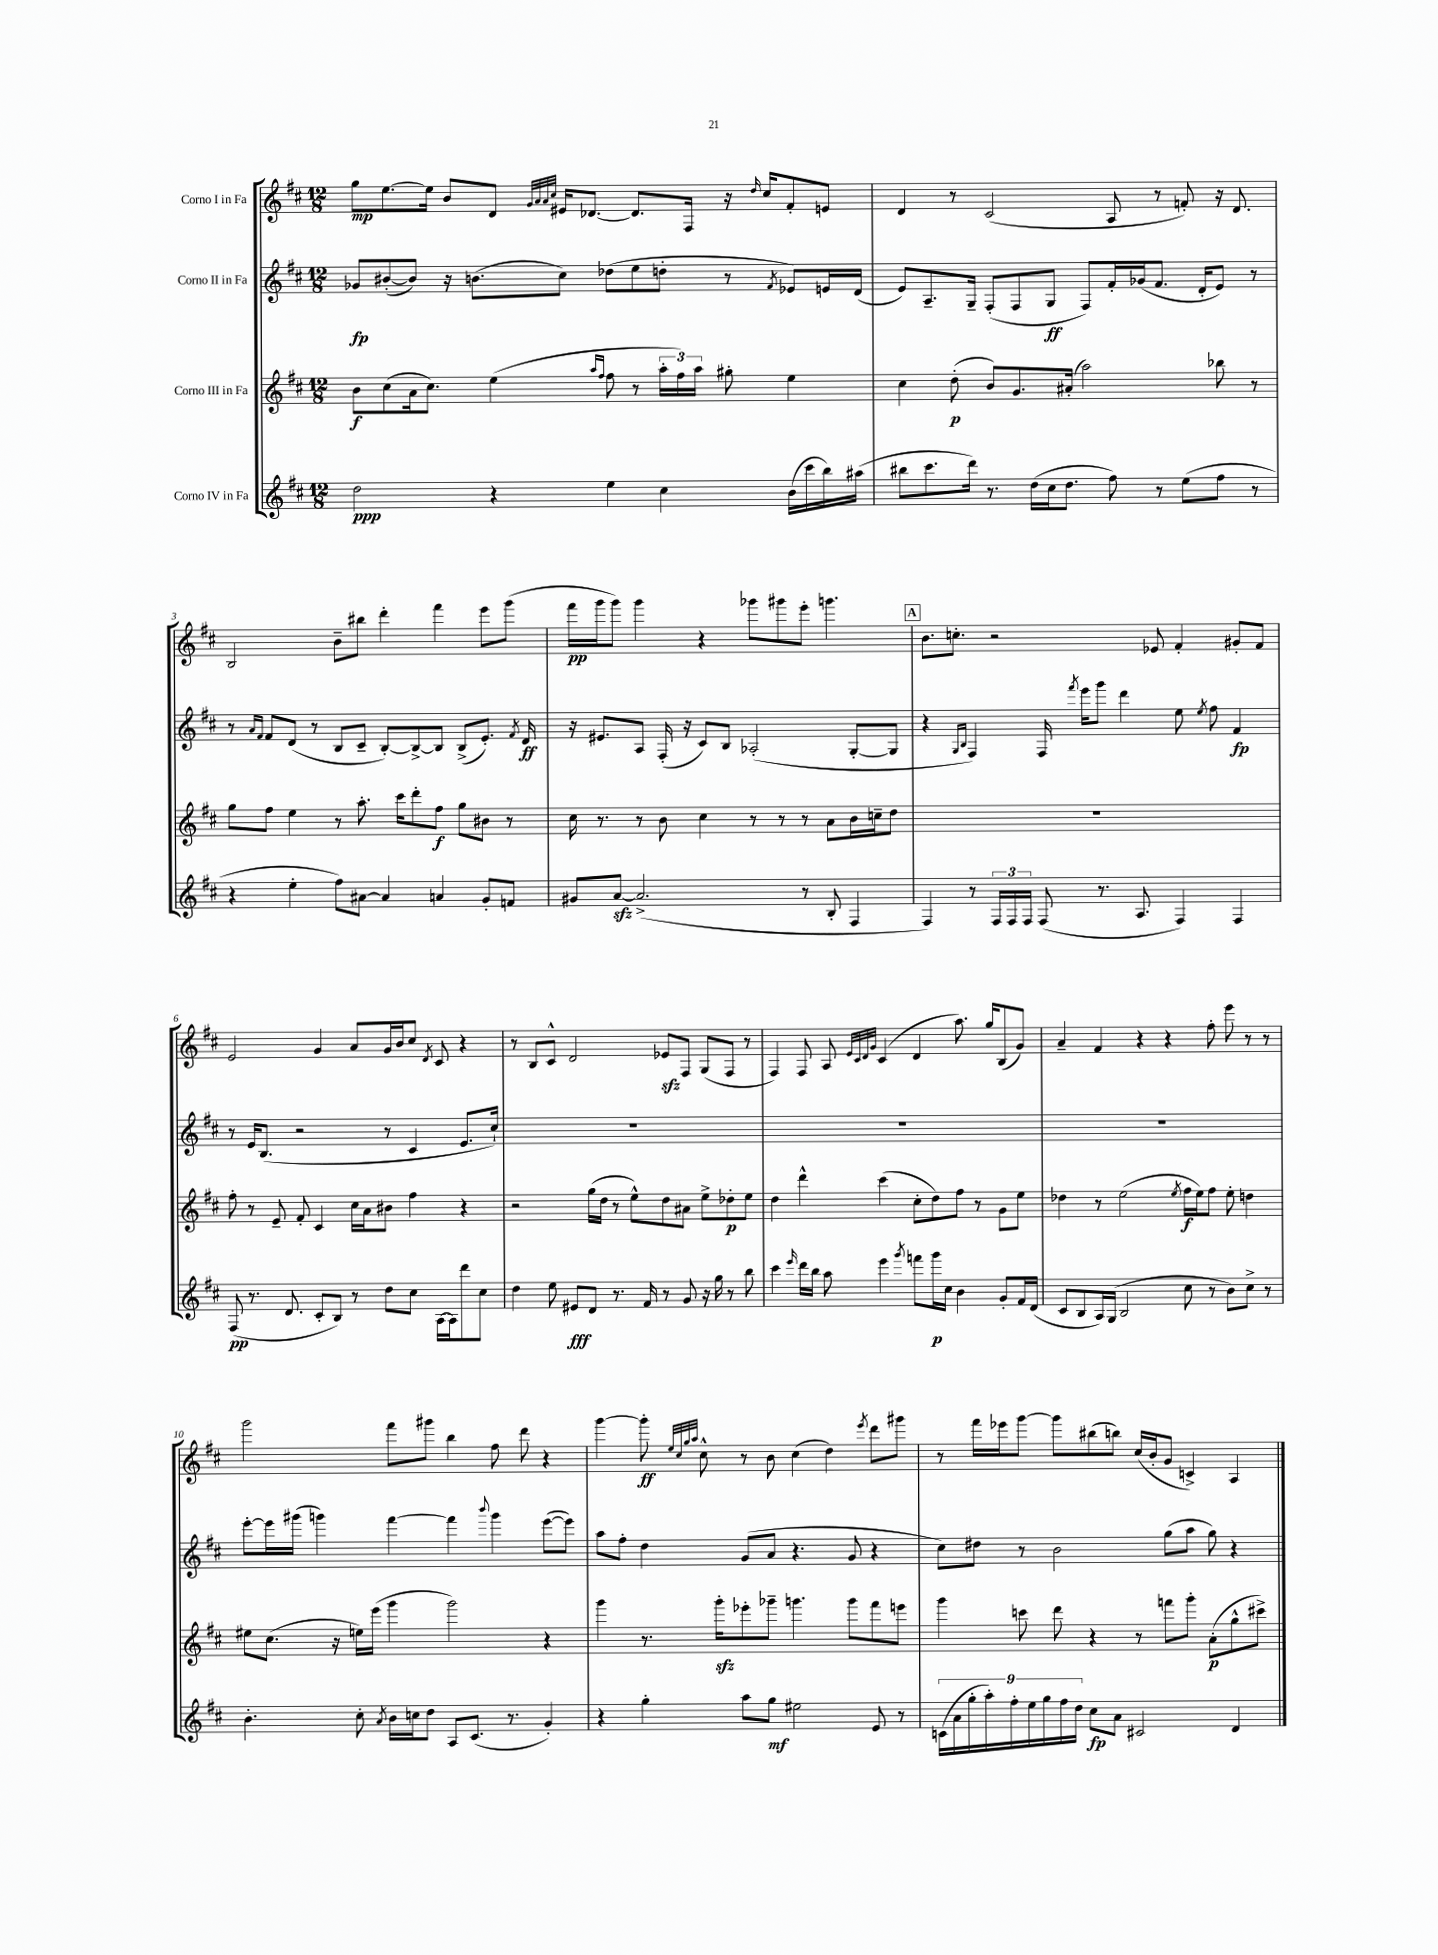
<<
\new StaffGroup <<
\new Staff = "s0" \with { instrumentName = "Corno I in Fa" } {
    \clef treble \key d \major \numericTimeSignature \time 12/8
    \autoBeamOff g''8[\mp e''8.~ e''16] b'8[ d'8] \grace { g'32[ a'32 a'32 cis''32] } eis'16[ des'8.]~ des'8.[ fis16] r16 \grace { d''16 } cis''16[ fis'8-. e'8] |
    d'4 r8 cis'2( a8 r8 f'8-.) r16 d'8. |
    b2 b'8[-- bis''8] d'''4-. fis'''4 e'''8[ g'''8]( |
    fis'''16[\pp g'''16 g'''8]) g'''4 r4 ges'''8[ gis'''8 e'''8]-. g'''4. |
    \mark \markup { \box "A" } b'8.[ c''8.]-. r2 ees'8 fis'4-. gis'8[-. fis'8] |
    e'2 g'4 a'8[ g'16 b'16 cis''8] \acciaccatura { d'8 } cis'8 r4 |
    r8 b8[ cis'8]-^ d'2 ees'8[\sfz fis8] g8[( fis8] r8 |
    fis4) fis8 a8 \grace { e'32[ cis'32 d'32 g'32] } cis'4( d'4 a''8.) g''16[ b8( g'8]) |
    a'4-- fis'4 r4 r4 fis''8-. e'''8 r8 r8 |
    g'''2 fis'''8[ gis'''8] b''4 fis''8 d'''8 r4 |
    g'''4~ g'''8-.\ff \grace { e''32[ cis''32 g''32 a''32] } cis''8-^ r8 b'8 cis''4( d''4) \acciaccatura { e'''8 } d'''8[ gis'''8] |
    r8 fis'''16[ ees'''16 g'''8]~ g'''8[ bis''8( b''8]) cis''16[( b'16-. g'8] c'4->) a4 \bar "|." |
}
\new Staff = "s1" \with { instrumentName = "Corno II in Fa" } {
    \clef treble \key d \major \numericTimeSignature \time 12/8
    \autoBeamOff ges'8[\fp bis'8~-.( bis'8]) r16 b'8.[( cis''8]) des''8[( e''8 d''8]-. r8 \acciaccatura { fis'8 } ees'8[) e'16 d'16]( |
    e'8[) a8.-- g16]-- fis8[-.( fis8 g8]\ff fis8[) fis'16-. ges'16( fis'8.] d'16[-. e'8]) r8 |
    r8 \grace { a'16[ fis'16] } fis'8[ d'8]( r8 b8[ cis'8]-- b8[~-.) b8~-> b8] b8[->( e'8.]-.) \acciaccatura { fis'8 } d'16\ff |
    r16 eis'8.[ a8] fis16-.( r16 cis'8[) b8] aes2-.( g8[~-. g8] |
    \mark \markup { \box "A" } r4 \grace { g16[ b16] } fis4) fis16 \acciaccatura { fis'''8 } e'''16[ g'''8] d'''4 e''8 \acciaccatura { e''8 } fis''8 fis'4\fp |
    r8 e'16[ b8.]( r2 r8 cis'4 e'8.[ cis''16]-!) |
    R1. |
    R1. |
    R1. |
    e'''8[~-. e'''16 gis'''16]( g'''4) fis'''4~ fis'''4 \appoggiatura { b'''8 } g'''4 e'''8[~( e'''8]) |
    a''8[ fis''8]-. d''4 g'8[( a'8] r4. g'8 r4 |
    cis''8[) dis''8] r8 b'2 g''8[( a''8] g''8) r4 \bar "|." |
}
\new Staff = "s2" \with { instrumentName = "Corno III in Fa" } {
    \clef treble \key d \major \numericTimeSignature \time 12/8
    \autoBeamOff b'8[\f cis''8( a'16 cis''8.]) e''4( \grace { a''16[ fis''16] } fis''8 r8 \tuplet 3/2 { a''16[-. fis''16) a''16] } gis''8-. e''4 |
    cis''4 d''8-.\p( b'8[) g'8. ais'16]-.( a''2) bes''8 r8 |
    g''8[ fis''8] e''4 r8 a''8.-. cis'''16[ d'''8-. fis''8]\f g''8[ bis'8] r8 |
    cis''16 r8. r8 b'8 cis''4 r8 r8 r8 a'8[ b'16 c''16-- d''8] |
    \mark \markup { \box "A" } R1. |
    fis''8-. r8 e'8-- fis'8-. cis'4 cis''16[ a'16 bis'8] fis''4 r4 |
    r2 g''16[( d''16] r8 e''8[-^) d''8 ais'8] e''8[-> des''8-.\p e''8] |
    d''4 d'''4-^ cis'''4( cis''8[-. d''8) fis''8] r8 g'8[ e''8] |
    des''4 r8 e''2( \acciaccatura { e''8 } fis''16[\f e''16) fis''8] e''8-. d''4 |
    eis''8[ cis''8.]( r16 e''16[) e'''16]( g'''4 g'''2) r4 |
    g'''4 r8. g'''16[-.\sfz ees'''8-. ges'''8]-- g'''4. g'''8[ fis'''8 e'''8] |
    g'''4 c'''8 d'''8 r4 r8 f'''8[ g'''8]-. a'8[-.\p( g''8-^ cis'''8]->) \bar "|." |
}
\new Staff = "s3" \with { instrumentName = "Corno IV in Fa" } {
    \clef treble \key d \major \numericTimeSignature \time 12/8
    \autoBeamOff d''2\ppp r4 e''4 cis''4 b'16[( cis'''16 b''16) ais''16]( |
    bis''8[ cis'''8. d'''16]) r8. d''16[( cis''16 d''8.] fis''8) r8 e''8[( fis''8] r8 |
    r4 e''4-. fis''8[) ais'8]~ ais'4 a'4 g'8[-. f'8] |
    gis'8[ a'8]~\sfz a'2.->( r8 b8-. fis4 |
    \mark \markup { \box "A" } fis4) r8 \tuplet 3/2 { fis16[ fis16 fis16] } fis8( r8. a8. fis4) fis4 |
    fis8\pp( r8. d'8. cis'8[-. b8]) r8 d''8[ cis''8] a16[~ a16 d'''8 cis''8] |
    d''4 e''8 eis'8[\fff d'8] r8. fis'16 r8 g'8 r16 g''16 r8 b''8 |
    cis'''4 \grace { e'''16 } d'''16[ b''16] a''8 e'''4 \acciaccatura { g'''8 } f'''8[ g'''16\p cis''16] b'4 g'8[-. fis'16 d'16]( |
    cis'8[ b8 a16) g16]( b2 cis''8 r8 b'8[) cis''8]-> r8 |
    b'4.-. cis''8-. \acciaccatura { a'8 } b'16[ c''16 d''8] a8[ cis'8.]( r8. g'4-.) |
    r4 g''4-. a''8[ g''8]\mf eis''2 e'8 r8 |
    \tuplet 9/8 { c'16[( a'16 g''16-. a''16-.) fis''16-. e''16 g''16 fis''16 d''16] } cis''8[\fp a'8] cis'2 d'4 \bar "|." |
}
>>
>>
